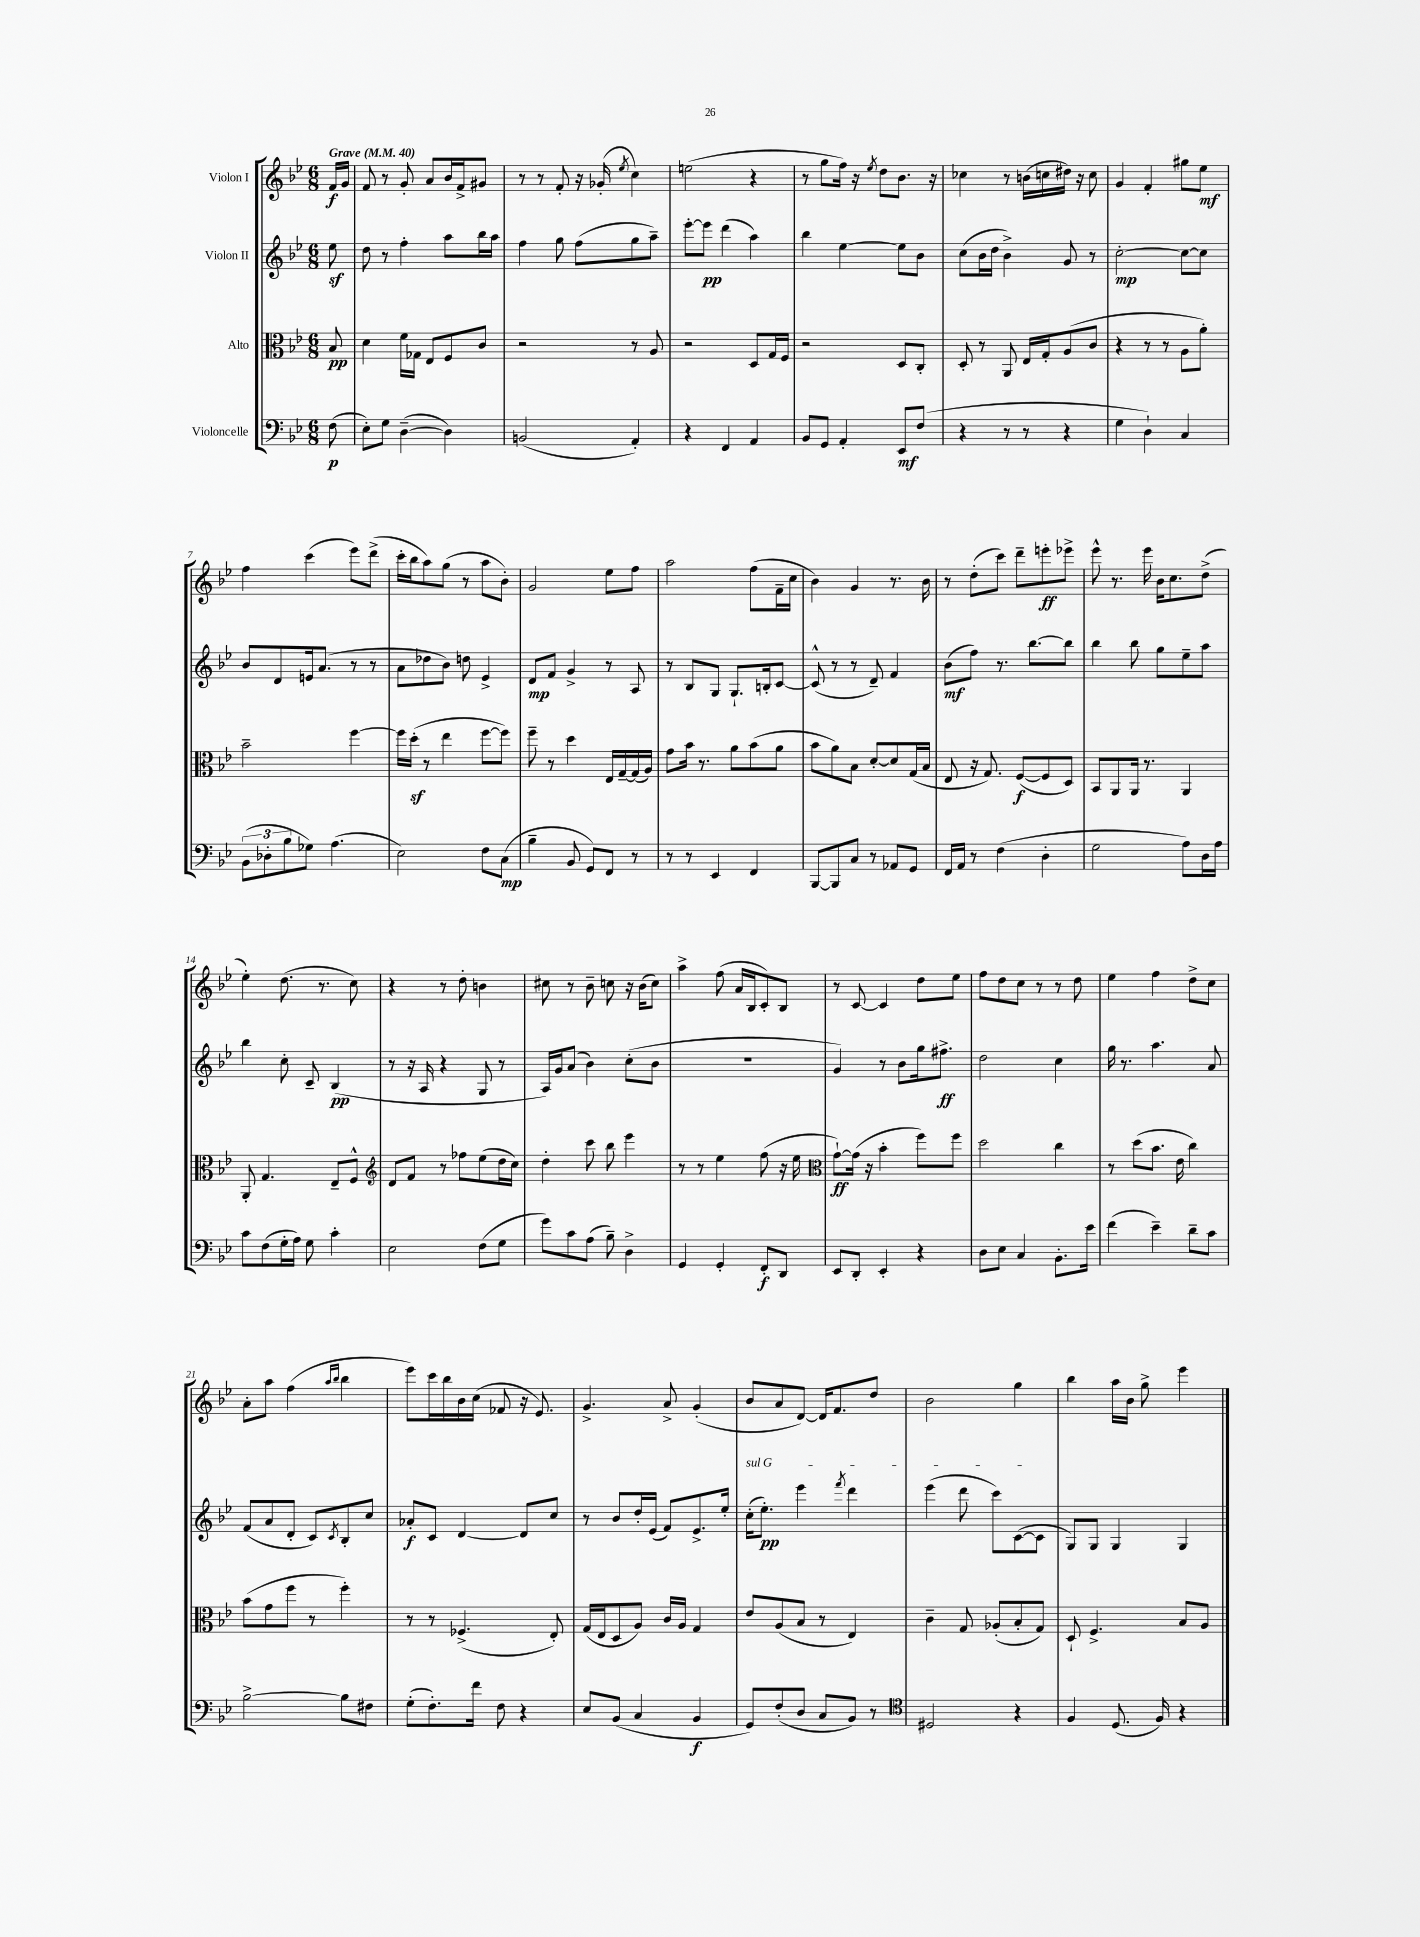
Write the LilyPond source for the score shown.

<<
\new StaffGroup <<
\new Staff = "s0" \with { instrumentName = "Violon I" } {
    \clef treble \key bes \major \numericTimeSignature \time 6/8 \partial 8 \tempo "Grave" 4 = 40
    f'16\f g'16 |
    f'8 r8 g'8-. a'8 bes'16 f'16-> gis'8 |
    r8 r8 f'8-. r16 ges'16-.( \acciaccatura { ees''8 } c''4) |
    e''2( r4 |
    r8 g''8 f''16) r16 \acciaccatura { ees''8 } d''8 bes'8. r16 |
    ces''4 r8 b'16( c''16 dis''16) r16 c''8 |
    g'4 f'4-. gis''8 ees''8\mf |
    f''4 c'''4( ees'''8) d'''8->( |
    c'''16-. bes''16 a''8) g''8( r8 a''8 bes'8-.) |
    g'2 ees''8 f''8 |
    a''2 f''8( f'16-- c''16 |
    bes'4) g'4 r8. bes'16 |
    r8 d''8-.( c'''8) d'''8-- e'''8-.\ff ees'''8-> |
    ees'''8-^ r8. ees'''16 bes'16 c''8. d''8->( |
    ees''4-.) d''8.( r8. c''8) |
    r4 r8 d''8-. b'4 |
    cis''8 r8 bes'8-- c''8 r16 bes'16( c''8) |
    a''4-> f''8( a'16 bes16 c'8-.) bes8 |
    r8 c'8~ c'4 d''8 ees''8 |
    f''8 d''8 c''8 r8 r8 d''8 |
    ees''4 f''4 d''8-> c''8 |
    a'8-. a''8 f''4( \grace { a''16 bes''16 } bes''4 |
    ees'''8) c'''16 bes''16 bes'16 c''16( fes'8 r16 ees'8.) |
    g'4.-> a'8-> g'4-.( |
    bes'8 a'8 d'8~) d'16 f'8. d''8 |
    bes'2 g''4 |
    bes''4 a''16 bes'16 g''8-> ees'''4 \bar "|." |
}
\new Staff = "s1" \with { instrumentName = "Violon II" } {
    \clef treble \key bes \major \numericTimeSignature \time 6/8 \partial 8
    ees''8\sf |
    d''8 r8 f''4-. a''8 bes''16 a''16 |
    f''4 g''8 f''8( g''8 a''8--) |
    ees'''8~-. ees'''8\pp d'''4( a''4) |
    bes''4 ees''4~ ees''8 bes'8 |
    c''8( bes'16 d''16 bes'4->) g'8 r8 |
    c''2~-.\mp c''8~ c''8 |
    bes'8 d'8 e'16 a'8.( r8 r8 |
    a'8 des''8 bes'8) d''8 ees'4-> |
    d'8\mp f'8 g'4-> r8 a8 |
    r8 bes8 g8 g8.-! b16-. c'8~ |
    c'8-^( r8 r8 d'8--) f'4 |
    bes'8\mf( f''8) r8. bes''8.~ bes''8 |
    bes''4 bes''8 g''8 ees''8-- a''8 |
    bes''4 c''8-. c'8-- bes4\pp( |
    r8 r16 a16 r4 g8 r8 |
    a16) g'16 a'8( bes'4) c''8-.( bes'8 |
    R2. |
    g'4) r8 bes'8 g''16 fis''8.->\ff |
    d''2 c''4 |
    g''16 r8. a''4. a'8 |
    f'8( a'8 d'8-. c'8) \acciaccatura { c'8 } bes8-. c''8 |
    aes'8-.\f c'8 d'4~ d'8 c''8 |
    r8 bes'8 d''16-. ees'16( f'8) ees'8.-> ees''16-. |
    \once \override TextSpanner.bound-details.left.text = \markup { \italic "sul G" } c''16-.\startTextSpan( ees''8.-.\pp) ees'''4 \acciaccatura { f'''8 } d'''4 |
    ees'''4( d'''8 c'''8) c'8~( c'8\stopTextSpan |
    g8) g8 g4 g4 \bar "|." |
}
\new Staff = "s2" \with { instrumentName = "Alto" } {
    \clef alto \key bes \major \numericTimeSignature \time 6/8 \partial 8
    bes8\pp |
    d'4 f'16 ges16 ees8 f8 c'8 |
    r2 r8 a8 |
    r2 d8 g16 f16 |
    r2 d8 c8-. |
    d8-. r8 a,8 ees16 g16-. a8( c'8 |
    r4 r8 r8 a8 a'8-.) |
    bes'2-- f''4~ |
    f''16 d''16-.\sf( r8 ees''4 f''8~ f''8) |
    f''8-- r8 d''4 ees16 g16~-- g16( a16) |
    g'8 bes'16 r8. a'8 bes'8( a'8 |
    bes'8 a'8) bes8 d'8~-. d'8 g16( bes16 |
    ees8 r16 g8.) f8~\f( f8 d8) |
    bes,8 a,8 a,16 r8. a,4 |
    a,8-. g4. ees8-- f8-^ |
    \clef treble d'8 f'8 r8 fes''8 ees''8( d''16 c''16) |
    d''4-. c'''8 bes''8 ees'''4 |
    r8 r8 ees''4 f''8( r16 ees''16 |
    \clef alto g'8~-!\ff) g'16( r16 bes'4-. f''8) f''8 |
    d''2 c''4 |
    r8 d''8( bes'8. ees'16 c''4) |
    bes'8( g'8 f''8 r8 f''4-.) |
    r8 r8 fes4.->( ees8-.) |
    g16( ees16 d8 a8) c'16 a16 g4 |
    ees'8 a8( bes8 r8 ees4) |
    c'4-- g8 aes8-.( bes8-. g8) |
    d8-! f4.-> bes8 a8 \bar "|." |
}
\new Staff = "s3" \with { instrumentName = "Violoncelle" } {
    \clef bass \key bes \major \numericTimeSignature \time 6/8 \partial 8
    f8\p( |
    ees8-.) g8 d4~--( d4) |
    b,2( a,4-.) |
    r4 f,4 a,4 |
    bes,8 g,8 a,4-. ees,8\mf f8( |
    r4 r8 r8 r4 |
    g4 d4-!) c4 |
    \tuplet 3/2 { bes,8( des8-. bes8 } ges8) a4.( |
    ees2) f8 c8\mp( |
    bes4-- bes,8 g,8) f,8 r8 |
    r8 r8 ees,4 f,4 |
    bes,,8~ bes,,8 c8 r8 aes,8 g,8 |
    f,16 a,16 r8 f4( d4-. |
    g2 a8) d16 a16 |
    c'8 f8( g16-. a16) g8 c'4-. |
    ees2 f8( g8 |
    g'8) c'8 a8( bes8--) d4-> |
    g,4 g,4-. f,8-.\f d,8 |
    ees,8 d,8-. ees,4-. r4 |
    d8 ees8 c4 bes,8.-. ees'16 |
    f'4( ees'4--) d'8-- c'8 |
    bes2~-> bes8 fis8 |
    g8-.( f8.-.) f'16 f8 r4 |
    ees8 bes,8( c4 bes,4\f |
    g,8) f8-.( d8 c8 bes,8) r8 |
    \clef tenor dis2 r4 |
    f4 d8.( f16) r4 \bar "|." |
}
>>
>>
